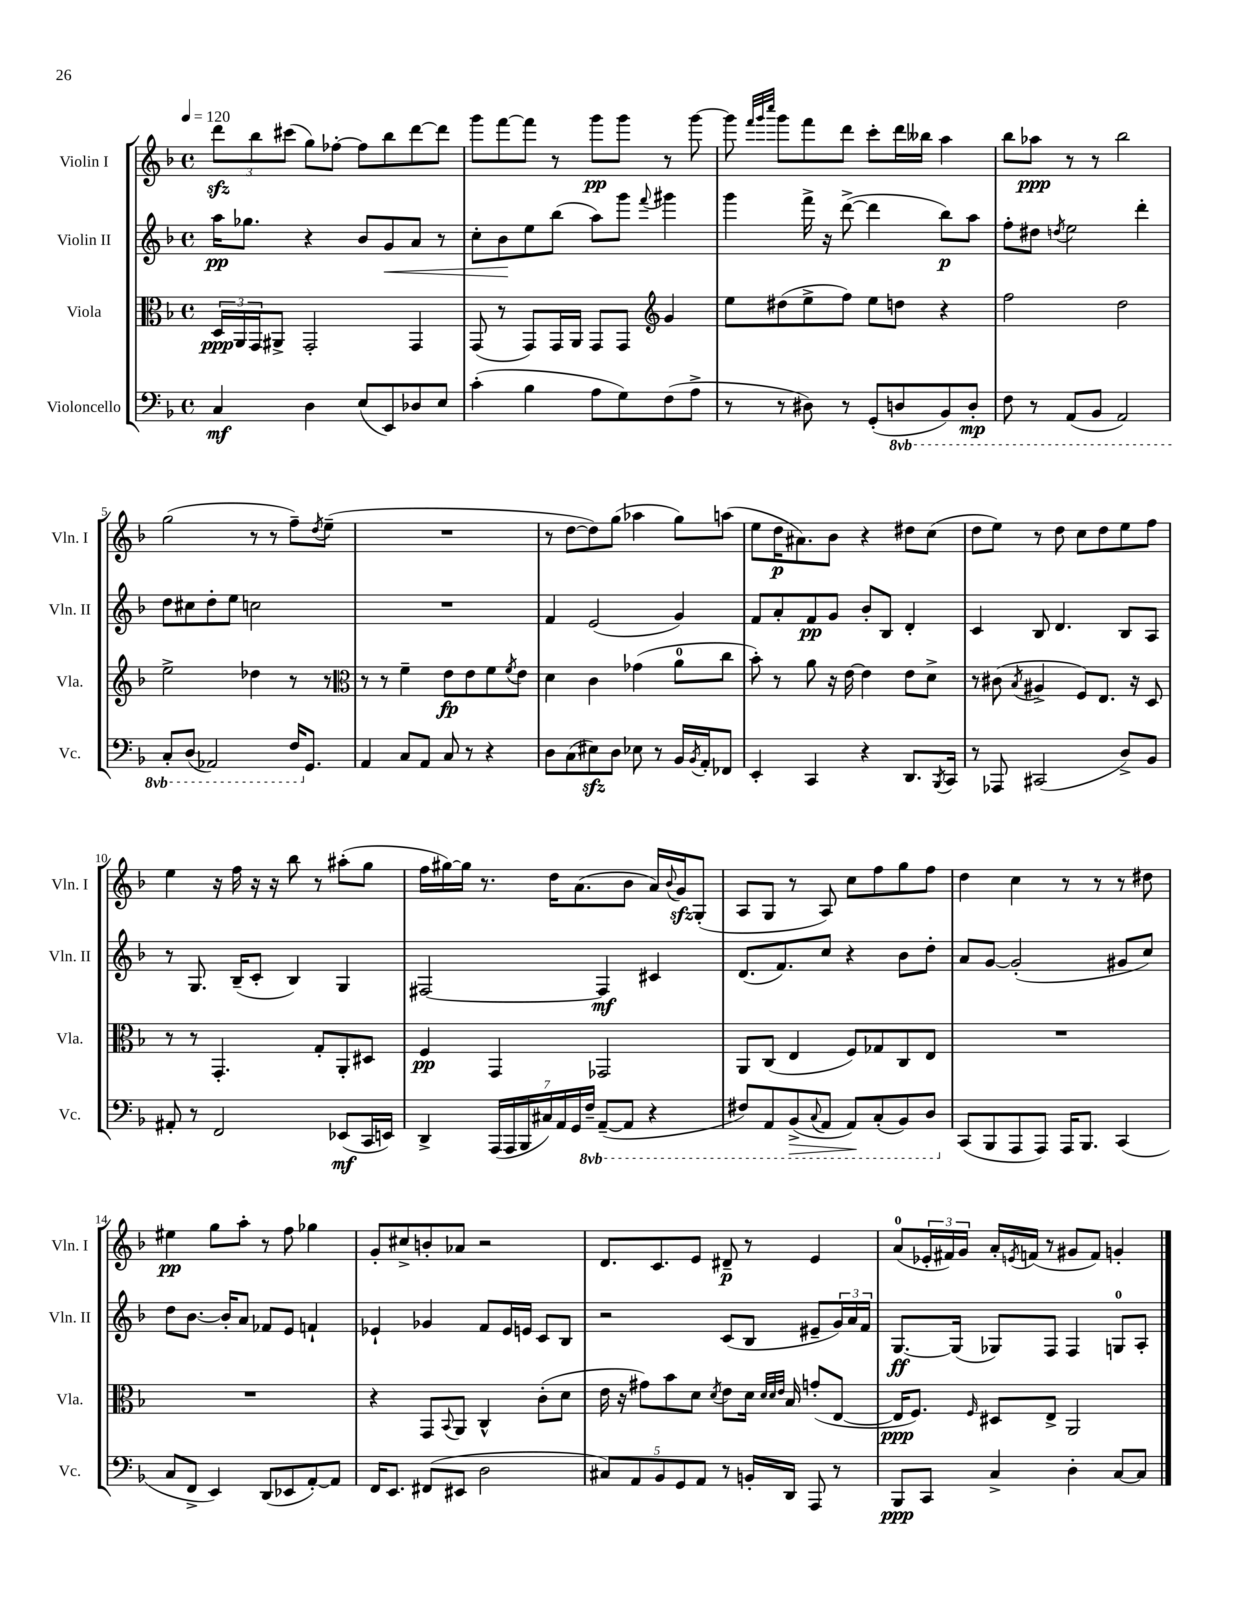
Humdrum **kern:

**kern	**dynam	**kern	**dynam	**kern	**dynam	**kern	**dynam
*part4	*part4	*part3	*part3	*part2	*part2	*part1	*part1
*staff4	*staff4	*staff3	*staff3	*staff2	*staff2	*staff1	*staff1
*I"Violoncello	*	*I"Viola	*	*I"Violin II	*	*I"Violin I	*
*I'Vc.	*	*I'Vla.	*	*I'Vln. II	*	*I'Vln. I	*
*clefF4	*	*clefC3	*	*clefG2	*	*clefG2	*
*k[b-]	*	*k[b-]	*	*k[b-]	*	*k[b-]	*
*M4/4	*	*M4/4	*	*M4/4	*	*M4/4	*
*met(c)	*	*met(c)	*	*met(c)	*	*met(c)	*
*MM120	*	*MM120	*	*MM120	*	*MM120	*
=1	=1	=1	=1	=1	=1	=1	=1
4C/	mf	24D/LL	ppp	16aa\KL	pp	12dddzz\L	.
.	.	24AA/	.	.	.	.	.
.	.	.	.	8.gg-X\J	.	.	.
.	.	24GG/J	.	.	.	12bb-\	.
.	.	8AA#X^/J	.	.	.	.	.
.	.	.	.	.	.	(12ccc#X\J	.
4D\	.	2GG'/	.	4r	.	8gg\L)	.
.	.	.	.	.	.	[8ff-X'\J	.
(8E/L	.	.	.	8b-/L	.	8ff-\L]	.
!	!	!	!	!	!LO:HP:b	!	!
8EE/)	.	.	.	8g/	<	8bb-\	.
8D-X/	.	4GG/	.	8a/J	.	[8ddd\	.
8E/J	.	.	.	8r	.	8ddd\J]	.
=2	=2	=2	=2	=2	=2	=2	=2
(4c'\	.	(8GG/	.	8cc'\L	.	8ggg\L	.
.	.	8r	.	8b-\	.	[8fff\	.
4B-\	.	8GG/L)	.	8ee\	[	8fff\J]	.
.	.	16GG/L	.	(8bb-\J	.	8r	.
.	.	16AA/JJ	.	.	.	.	.
8A\L	.	8GG/L	.	8aa\L)	.	8ggg\L	pp
8G\)	.	8GG/J	.	8ggg\J	.	8ggg\J	.
*	*	*clefG2	*	*	*	*	*
.	.	.	.	8qqfff/	.	.	.
(8F\	.	4g/	.	4ggg#X\	.	8r	.
8A^\J	.	.	.	.	.	[8ggg\	.
=3	=3	=3	=3	=3	=3	=3	=3
8r	.	8ee\L	.	4ggg\	.	8ggg\]	.
.	.	.	.	.	.	32qqfff/LLL	.
.	.	.	.	.	.	32qqggg/	.
.	.	.	.	.	.	32qqcccc/JJJ	.
8r	.	(8dd#X\	.	.	.	8ggg\L	.
8D#X\)	.	8ee^\	.	16fff^\	.	8fff\	.
.	.	.	.	16r	.	.	.
8r	.	8ff\J)	.	([8ddd^\	.	8ddd\J	.
(8GG'/L	.	8ee\L	.	4ddd\]	.	8ccc'\L	.
*8ba	*	*	*	*	*	*	*
8DDn/	.	8ddn\J	.	.	.	16ddd\L	.
.	.	.	.	.	.	16bb--X\JJ	.
8BBB-/)	.	4r	.	8bb-\L)	p	4aa\	.
8DD'/J	mp	.	.	8aa\J	.	.	.
=4	=4	=4	=4	=4	=4	=4	=4
8FF\	.	2ff\	.	8ff'\L	.	8bb-\L	.
8r	.	.	.	8dd#X\J	.	8aa-X\J	ppp
.	.	.	.	8qddn/	.	.	.
(8AAA/L	.	.	.	2ee\	.	8r	.
8BBB-/J	.	.	.	.	.	8r	.
2AAA/)	.	2dd\	.	.	.	2bb-\	.
.	.	.	.	4ddd'\	.	.	.
!!LO:LB:g=z
=5	=5	=5	=5	=5	=5	=5	=5
8CC'/L	.	2ee^\	.	8dd\L	.	(2gg\	.
(8DD/J	.	.	.	8cc#X\	.	.	.
2AAA-X/)	.	.	.	8dd'\	.	.	.
.	.	.	.	8ee\J	.	.	.
.	.	4dd-X\	.	2ccn\	.	8r	.
.	.	.	.	.	.	8r	.
16FF/KL	.	8r	.	.	.	8ff~\L)	.
*X8ba	*	*	*	*	*	*	*
8.GG/J	.	.	.	.	.	.	.
.	.	.	.	.	.	8qdd/	.
.	.	8r	.	.	.	(8ee~\J	.
=6	=6	=6	=6	=6	=6	=6	=6
*	*	*clefC3	*	*	*	*	*
4AA/	.	8r	.	1r	.	1r	.
.	.	8r	.	.	.	.	.
8C/L	.	4f~\	.	.	.	.	.
8AA/J	.	.	.	.	.	.	.
8C/	.	8e\L	fp	.	.	.	.
8r	.	8e\	.	.	.	.	.
4r	.	8f\	.	.	.	.	.
.	.	8qf/	.	.	.	.	.
.	.	8e\J	.	.	.	.	.
=7	=7	=7	=7	=7	=7	=7	=7
8D\L	.	4d\	.	4f/	.	8r	.
(8C\	.	.	.	.	.	[8dd\L	.
8E#Xzz\)	.	4c\	.	(2e/	.	8dd\])	.
8D\J	.	.	.	.	.	(8gg\J	.
8E-X\	.	(4g-X\	.	.	.	4aa-X\	.
8r	.	.	.	.	.	.	.
16BB-/LL	.	8a\L	.	4g/)	.	8gg\L)	.
8qBB-/	.	.	.	.	.	.	.
16AA'/J	.	.	.	.	.	.	.
8FF-X/J	.	8cc\J	.	.	.	(8aan\J	.
=8	=8	=8	=8	=8	=8	=8	=8
4EE'/	.	8b-'\)	.	8f/L	.	8ee\L	.
.	.	8r	.	8a'/	.	16dd\K	p
.	.	.	.	.	.	8.a#X\)	.
4CC/	.	8a\	.	8f/	pp	.	.
.	.	16r	.	8g/J	.	8b-\J	.
.	.	[16e\	.	.	.	.	.
4r	.	4e\]	.	8b-'/L	.	4r	.
.	.	.	.	8B-/J	.	.	.
8.DD/L	.	8e\L	.	4d'/	.	8dd#X\L	.
.	.	8d^\J	.	.	.	(8cc\J	.
8qBBB-/	.	.	.	.	.	.	.
16CC/Jk	.	.	.	.	.	.	.
=9	=9	=9	=9	=9	=9	=9	=9
8r	.	8r	.	4c/	.	8dd\L	.
8AAA-X/	.	(8c#X\	.	.	.	8ee\J)	.
.	.	8qB-/	.	.	.	.	.
(2CC#X/	.	4A#X^/	.	8B-/	.	8r	.
.	.	.	.	4.d/	.	8dd\	.
.	.	8F/L)	.	.	.	8cc\L	.
.	.	8.E/J	.	.	.	8dd\	.
8D^/L)	.	.	.	8B-/L	.	8ee\	.
.	.	16r	.	.	.	.	.
8BB-/J	.	8D/	.	8A/J	.	8ff\J	.
!!LO:LB:g=z
=10	=10	=10	=10	=10	=10	=10	=10
8AA#X'/	.	8r	.	8r	.	4ee\	.
8r	.	8r	.	8.G/	.	.	.
2FF/	.	4.GG'/	.	.	.	16r	.
.	.	.	.	(16B-~/KL	.	16ff\	.
.	.	.	.	8c'/J	.	16r	.
.	.	.	.	.	.	16r	.
.	.	.	.	4B-/)	.	8bb-\	.
.	.	8G'/L	.	.	.	8r	.
(8EE-X/L	mf	8AA'/	.	4G/	.	(8aa#X'\L	.
16CC/L	.	8D#X/J	.	.	.	8gg\J	.
16EEn/JJ)	.	.	.	.	.	.	.
=11	=11	=11	=11	=11	=11	=11	=11
4DD^/	.	4F/	pp	[2F#X/	.	16ff\LL	.
.	.	.	.	.	.	[16gg#X\)	.
.	.	.	.	.	.	16gg#\JJ]	.
.	.	.	.	.	.	8.r	.
(28AAA/LL	.	4GG/	.	.	.	.	.
28AAA/	.	.	.	.	.	.	.
28BBB-/	.	.	.	.	.	.	.
28C#X/)	.	.	.	.	.	.	.
.	.	.	.	.	.	16dd\KL	.
28AA/	.	.	.	.	.	.	.
28GG/	.	.	.	.	.	.	.
.	.	.	.	.	.	(8.a\	.
*8ba	*	*	*	*	*	*	*
28FF~/JJ	.	.	.	.	.	.	.
([8AAA~/L	.	2GG-X/	.	4F#/]	mf	.	.
8AAA/J]	.	.	.	.	.	8b-\J	.
4r	.	.	.	4c#X/	.	16a/LL)	.
.	.	.	.	.	.	8qqb-/	.
.	.	.	.	.	.	16gzz/J	.
.	.	.	.	.	.	(8G'/J	.
=12	=12	=12	=12	=12	=12	=12	=12
8FF#X/L)	.	8AA/L	.	(8.d/L	.	8A/L	.
8AAA/	.	(8C/J	.	.	.	8G/J	.
.	.	.	.	8.f/)	.	.	.
!	!LO:HP:b	!	!	!	!	!	!
(8BBB-^/	>	4E/	.	.	.	8r	.
8qqCC/	.	.	.	.	.	.	.
8AAA/J	.	.	.	8cc/J	.	8A/)	.
8AAA/L)	.	8F/L)	.	4r	.	8cc\L	.
(8CC'/	]	8G-X/	.	.	.	8ff\	.
8BBB-/)	.	8C/	.	8b-\L	.	8gg\	.
8DD/J	.	8E/J	.	8dd'\J	.	8ff\J	.
=13	=13	=13	=13	=13	=13	=13	=13
*X8ba	*	*	*	*	*	*	*
(8CC/L	.	1r	.	8a/L	.	4dd\	.
8BBB-/	.	.	.	[8g/J	.	.	.
8AAA/	.	.	.	(2g'/]	.	4cc\	.
8AAA/J)	.	.	.	.	.	.	.
16AAA/KL	.	.	.	.	.	8r	.
8.BBB-/J	.	.	.	.	.	.	.
.	.	.	.	.	.	8r	.
(4CC/	.	.	.	8g#X/L	.	8r	.
.	.	.	.	8cc/J)	.	8dd#X\	.
!!LO:LB:g=z
=14	=14	=14	=14	=14	=14	=14	=14
8C/L	.	1r	.	8dd\L	.	4ee#X\	pp
8FF^/J	.	.	.	[8.b-\J	.	.	.
4EE/)	.	.	.	.	.	8gg\L	.
.	.	.	.	16b-'/KL]	.	.	.
.	.	.	.	8a/J	.	8aa'\J	.
(8DD/L	.	.	.	8f-X/L	.	8r	.
8EE-X/	.	.	.	8e/J	.	8ff\	.
[8AA'/)	.	.	.	4fn`/	.	4gg-X\	.
8AA/J]	.	.	.	.	.	.	.
=15	=15	=15	=15	=15	=15	=15	=15
16FF/KL	.	4r	.	4e-X`/	.	8g'/L	.
8.EE/J	.	.	.	.	.	.	.
.	.	.	.	.	.	8cc#X^/	.
(8FF#X/L	.	8GG/L	.	4g-X/	.	8bn'/	.
.	.	8qqBB-/	.	.	.	.	.
8EE#X/J	.	8AA/J	.	.	.	8a-X/J	.
2D\	.	4C^^/	.	8f/L	.	2r	.
.	.	.	.	16e-/L	.	.	.
.	.	.	.	16en/JJ	.	.	.
.	.	(8c'\L	.	8c/L	.	.	.
.	.	8d\J	.	8B-/J	.	.	.
=16	=16	=16	=16	=16	=16	=16	=16
10C#X/L)	.	16e\	.	2r	.	8.d/L	.
.	.	16r	.	.	.	.	.
10AA/	.	.	.	.	.	.	.
.	.	8g#X\L)	.	.	.	.	.
.	.	.	.	.	.	8.c/	.
10BB-/	.	.	.	.	.	.	.
.	.	8b-\	.	.	.	.	.
10GG/	.	.	.	.	.	.	.
.	.	8d\J	.	.	.	8e/J	.
10AA/J	.	.	.	.	.	.	.
.	.	8qd/	.	.	.	.	.
8r	.	8e\L	.	(8c/L	.	8d#X~/	p
16BBn'/LL	.	16d\Jk	.	8B-/J	.	8r	.
.	.	32qqd/LLL	.	.	.	.	.
.	.	32qqd/	.	.	.	.	.
.	.	32qqe/JJJ	.	.	.	.	.
16DD/JJ	.	16B-/	.	.	.	.	.
8AAA/	.	(8gn'/L	.	8e#X~/L	.	4e/	.
8r	.	[8E/J	.	24g/L)	.	.	.
.	.	.	.	24a/	.	.	.
.	.	.	.	24f/JJ	.	.	.
=17	=17	=17	=17	=17	=17	=17	=17
8BBB-/L	ppp	16E/KL]	ppp	[8.G/L	ff	(8a/L	.
.	.	8.F/J)	.	.	.	.	.
8CC/J	.	.	.	.	.	24e-X'/L	.
.	.	.	.	.	.	24f#X/)	.
.	.	.	.	(16G/Jk]	.	.	.
.	.	.	.	.	.	24g/JJ	.
.	.	16qqF/	.	.	.	.	.
4C^/	.	8D#X/L	.	8G-X/L)	.	16a'/LL	.
.	.	.	.	.	.	8qen/	.
.	.	.	.	.	.	(16fn/JJ	.
.	.	8E^/J	.	8F/J	.	8r	.
4D'\	.	2AA/	.	4F/	.	8g#X/L	.
.	.	.	.	.	.	8f/J)	.
[8C/L	.	.	.	8Gn/L	.	4gn'/	.
8C/J]	.	.	.	8A'/J	.	.	.
==	==	==	==	==	==	==	==
*-	*-	*-	*-	*-	*-	*-	*-
